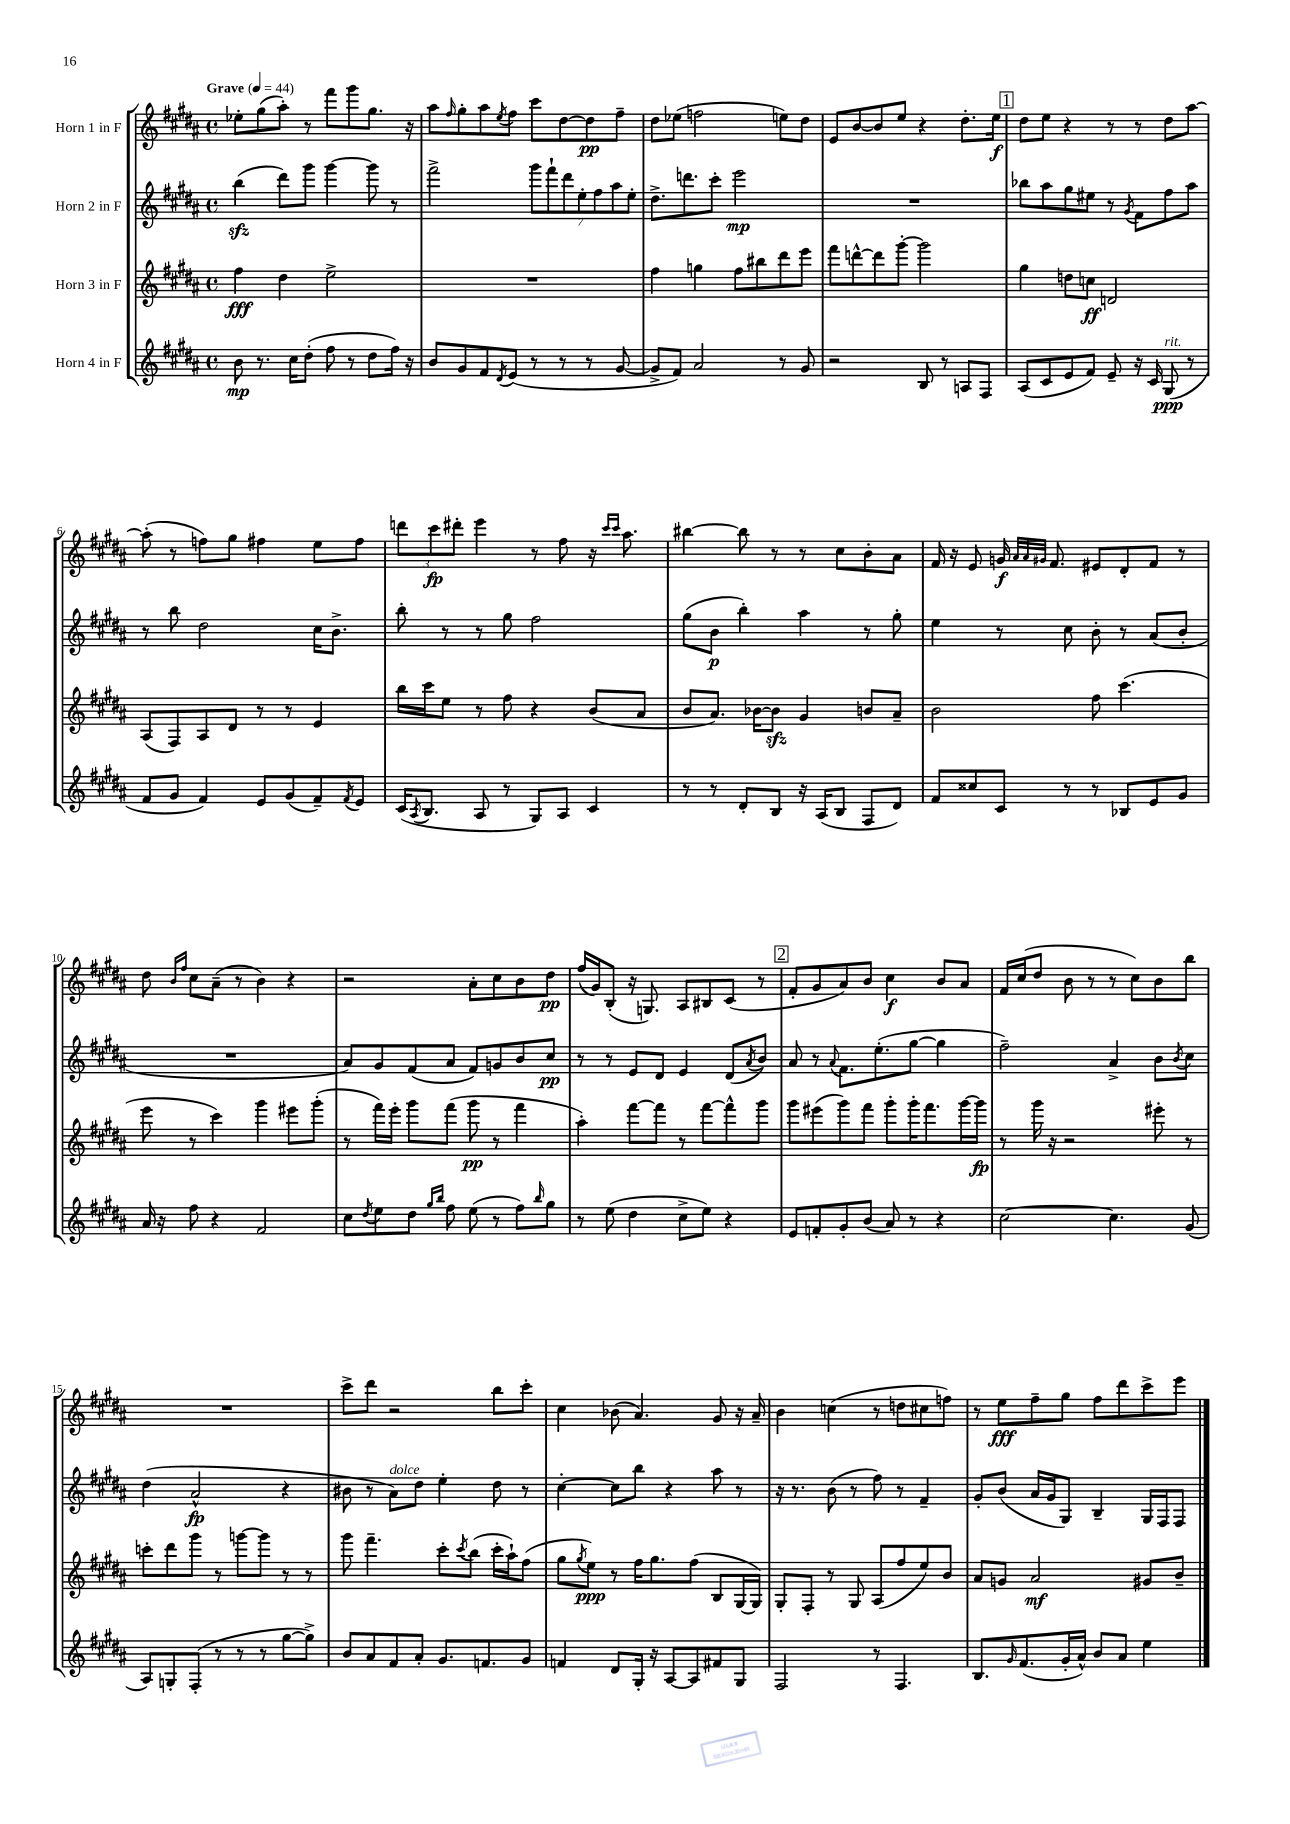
<<
\new StaffGroup <<
\new Staff = "s0" \with { instrumentName = "Horn 1 in F" } {
    \clef treble \key b \major \defaultTimeSignature \time 4/4 \tempo "Grave" 4 = 44
    ees''8-. gis''8( ais''8-.) r8 fis'''8 gis'''8 gis''8. r16 |
    ais''8 \grace { fis''16 } gis''8-. ais''8 \acciaccatura { e''8 } fis''8 cis'''8 dis''8~ dis''8\pp fis''8-- |
    dis''8 ees''8( f''2 e''8) dis''8 |
    e'8 b'8~ b'8 e''8 r4 dis''8.-. e''16\f |
    \mark \markup { \box "1" } dis''8 e''8 r4 r8 r8 dis''8 ais''8~ |
    ais''8-.( r8 f''8) gis''8 fis''4 e''8 fis''8 |
    \tuplet 3/2 { d'''8 cis'''8\fp dis'''8-. } e'''4 r8 fis''8 r16 \grace { cis'''16 cis'''16 } ais''8. |
    bis''4~ bis''8 r8 r8 cis''8 b'8-. ais'8 |
    fis'16 r16 e'8 g'16\f \grace { ais'32 ais'32 gis'32 } fis'8. eis'8 dis'8-. fis'8 r8 |
    dis''8 \grace { b'16 fis''16 } cis''8 ais'8--( r8 b'4) r4 |
    r2 ais'8-. cis''8 b'8 dis''8\pp |
    fis''16( gis'16) b8-.( r16 g8.) ais8 bis8 cis'8( r8 |
    \mark \markup { \box "2" } fis'8-. gis'8 ais'8) b'8 cis''4\f b'8 ais'8 |
    fis'16 cis''16( dis''8 b'8 r8 r8 cis''8) b'8 b''8 |
    R1 |
    cis'''8-> dis'''8 r2 b''8 cis'''8-. |
    cis''4 bes'8( ais'4.) gis'8 r16 ais'16-- |
    b'4 c''4( r8 d''8 cis''8 f''8) |
    r8 e''8\fff fis''8-- gis''8 fis''8 dis'''8 cis'''8-> e'''8 \bar "|." |
}
\new Staff = "s1" \with { instrumentName = "Horn 2 in F" } {
    \clef treble \key b \major \defaultTimeSignature \time 4/4
    b''4\sfz( dis'''8) gis'''8 gis'''4~ gis'''8 r8 |
    fis'''2-> \tuplet 7/4 { gis'''8 fis'''8-! dis'''8 e''8-. fis''8 ais''8 e''8-. } |
    dis''8.-> d'''8. cis'''8-. e'''2\mp |
    R1 |
    \mark \markup { \box "1" } bes''8 ais''8 gis''8 eis''8 r8 \acciaccatura { gis'8 } fis'8 fis''8 ais''8 |
    r8 b''8 dis''2 cis''16 b'8.-> |
    b''8-. r8 r8 gis''8 fis''2 |
    gis''8( b'8\p b''4-.) ais''4 r8 gis''8-. |
    e''4 r8 cis''8 b'8-. r8 ais'8( b'8-. |
    R1 |
    ais'8) gis'8 fis'8( ais'8 fis'8) g'8 b'8 cis''8\pp |
    r8 r8 e'8 dis'8 e'4 dis'8( \acciaccatura { ais'8 } b'8) |
    \mark \markup { \box "2" } ais'8 r8 \appoggiatura { ais'8 } fis'8. e''8.-.( gis''8~ gis''4 |
    fis''2--) ais'4-> b'8 \acciaccatura { b'8 } cis''8 |
    dis''4( ais'2-^\fp r4 |
    bis'8 r8 ais'8^\markup { \italic "dolce" }) dis''8 e''4-. dis''8 r8 |
    cis''4~-. cis''8 b''8 r4 ais''8 r8 |
    r16 r8. b'8( r8 fis''8) r8 fis'4-- |
    gis'8-. b'8( ais'16 gis'16 gis8) b4-- gis16 fis16 fis8 \bar "|." |
}
\new Staff = "s2" \with { instrumentName = "Horn 3 in F" } {
    \clef treble \key b \major \defaultTimeSignature \time 4/4
    fis''4\fff dis''4 e''2-> |
    R1 |
    fis''4 g''4 fis''8 bis''8 dis'''8 e'''8 |
    fis'''8 d'''8~-^ d'''8 gis'''8~-. gis'''2 |
    \mark \markup { \box "1" } gis''4 d''8 c''8\ff d'2 |
    ais8( fis8) ais8 dis'8 r8 r8 e'4 |
    b''16 cis'''16 e''8 r8 fis''8 r4 b'8( ais'8 |
    b'8 ais'8.) bes'16~ bes'8\sfz gis'4 b'8 ais'8-- |
    b'2 fis''8 cis'''4.( |
    e'''8 r8 cis'''4) gis'''4 eis'''8 gis'''8-.( |
    r8 fis'''16) e'''16-. gis'''8 fis'''8( gis'''8\pp r8 fis'''4 |
    ais''4-.) fis'''8~ fis'''8 r8 fis'''8~ fis'''8-^ gis'''8 |
    \mark \markup { \box "2" } gis'''8 eis'''8( gis'''8) fis'''8 gis'''8-. gis'''16-. fis'''8. gis'''16~ gis'''16\fp |
    r8 gis'''16 r16 r2 eis'''8-. r8 |
    c'''8-. dis'''8 gis'''8 r8 g'''8~ g'''8 r8 r8 |
    gis'''8 fis'''4.-- cis'''8-. \acciaccatura { cis'''8 } b''8( cis'''16-. ais''16-!) fis''8( |
    gis''8 \acciaccatura { gis''8 } e''8\ppp) r8 fis''16 gis''8. fis''8( b8 gis16~ gis16) |
    gis8-. fis8-. r8 gis8 ais8( fis''8 e''8) b'8 |
    ais'8 g'8 ais'2\mf gis'8 b'8-- \bar "|." |
}
\new Staff = "s3" \with { instrumentName = "Horn 4 in F" } {
    \clef treble \key b \major \defaultTimeSignature \time 4/4
    b'8\mp r8. cis''16 dis''8-.( fis''8 r8 dis''8 fis''16) r16 |
    b'8 gis'8 fis'8 \acciaccatura { dis'8 } e'8( r8 r8 r8 gis'8~ |
    gis'8-> fis'8) ais'2 r8 gis'8 |
    r2 b8 r8 a8 fis8 |
    \mark \markup { \box "1" } ais8( cis'8 e'8 fis'8) e'8-- r16 cis'16 gis8\ppp^\markup { \italic "rit." }( r8 |
    fis'8 gis'8 fis'4) e'8 gis'8( fis'8--) \acciaccatura { fis'8 } e'8 |
    cis'16( \acciaccatura { ais8 } b8. ais8 r8 gis8) ais8 cis'4 |
    r8 r8 dis'8-. b8 r16 ais16( b8 fis8 dis'8) |
    fis'8 cisis''8 cis'8 r8 r8 bes8 e'8 gis'8 |
    ais'16 r16 fis''8 r4 fis'2 |
    cis''8 \acciaccatura { dis''8 } e''8 dis''8 \grace { gis''16 b''16 } fis''8 e''8( r8 fis''8) \grace { b''16 } gis''8 |
    r8 e''8( dis''4 cis''8-> e''8) r4 |
    \mark \markup { \box "2" } e'8 f'8-. gis'8-. b'8( ais'8) r8 r4 |
    cis''2~ cis''4. gis'8( |
    ais8) g8-. fis8-.( r8 r8 r8 gis''8~ gis''8->) |
    b'8 ais'8 fis'8 ais'8-. gis'8. f'8. gis'8 |
    f'4 dis'8 gis16-. r16 ais8~ ais8 fis'8 gis8 |
    fis2 r8 fis4. |
    b8. \grace { gis'16 } fis'8.( gis'16-. ais'16-^) b'8 ais'8 e''4 \bar "|." |
}
>>
>>
